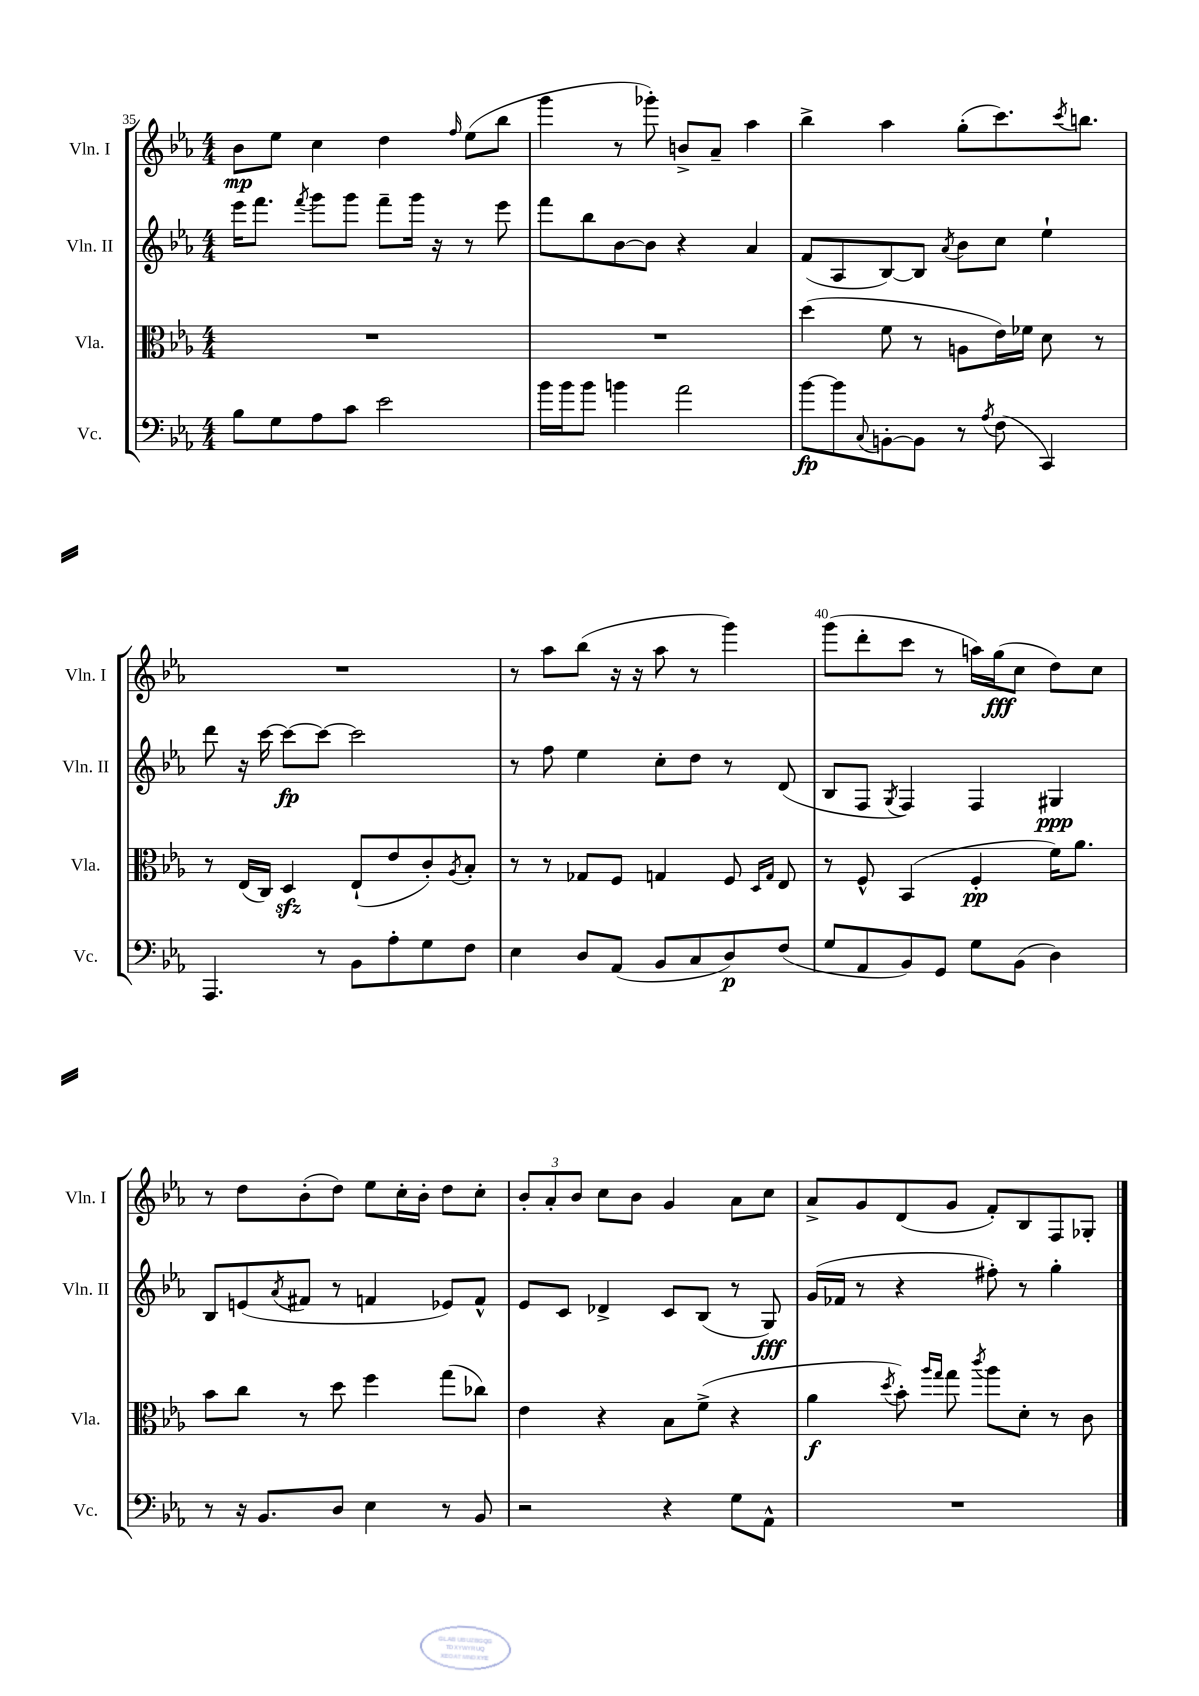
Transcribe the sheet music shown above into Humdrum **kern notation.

**kern	**kern	**kern	**kern
*staff4	*staff3	*staff2	*staff1
*clefF4	*clefC3	*clefG2	*clefG2
*k[b-e-a-]	*k[b-e-a-]	*k[b-e-a-]	*k[b-e-a-]
*M4/4	*M4/4	*M4/4	*M4/4
8B-\L	1r	16eee-\LK	8b-\L
.	.	8.fff\J	.
8G\	.	.	8ee-\J
.	.	8qfff/	.
8A-\	.	8ggg\L	4cc\
8c\J	.	8ggg\J	.
2e-\	.	8fff~\L	4dd\
.	.	16ggg\Jk	.
.	.	16r	.
.	.	.	16qqff/
.	.	8r	(8ee-\L
.	.	8eee-\	8bb-\J
=	=	=	=
16b-\LL	1r	8fff\L	4ggg\
16b-\J	.	.	.
8b-\J	.	8bb-\	.
4b\	.	[8b-\	8r
.	.	8b-\]J	8ggg-'\)
2a-\	.	4r	8b^/L
.	.	.	8a-~/J
.	.	4a-/	4aa-\
=	=	=	=
[8b-\L	(4dd\	(8f/L	4bb-^\
8b-\]	.	8A-/	.
8qqC/	.	.	.
[8BB'\	8f\	[8B-/)	4aa-\
8BB\]J	8r	8B-/]J	.
.	.	8qa-/	.
8r	8A\L	8b-\L	(8gg'\L
8qA-/	.	.	.
(8F\	16e-\L)	8cc\J	8.ccc\)
.	16f-\JJ	.	.
4CC/)	8d\	4ee-`\	.
.	.	.	8qccc/
.	.	.	8.bb\J
.	8r	.	.
=	=	=	=
4.AAA-/	8r	8ddd\	1r
.	(16E-/LL	16r	.
.	16C/JJ)	[16ccc\	.
.	4D/	8ccc\_L	.
8r	.	8ccc\_J	.
8BB-\L	(8E-`/L	2ccc\]	.
8A-'\	8e-/	.	.
8G\	8c'/)	.	.
.	8qA-/	.	.
8F\J	8B-'/J	.	.
=	=	=	=
4E-\	8r	8r	8r
.	8r	8ff\	8aa-\L
8D/L	8G-/L	4ee-\	(8bb-\J
(8AA-/J	8F/J	.	16r
.	.	.	16r
8BB-/L	4G/	8cc'\L	8aa-\
8C/	.	8dd\J	8r
8D/)	8F/	8r	4ggg\)
.	16qqD/LL	.	.
.	16qqG/JJ	.	.
(8F/J	8E-/	(8d/	.
=	=	=	=
8G/L	8r	8B-/L	(8ggg\L
8AA-/	8F^^/	8F/J	8ddd'\
.	.	8qG/	.
8BB-/)	(4BB-/	4F/)	8ccc\J
8GG/J	.	.	8r
8G\L	4F'/	4F/	16aa\LL)
.	.	.	(16gg\J
(8BB-\J	.	.	8cc\J
4D\)	16f\LK)	4G#/	8dd\L)
.	8.a-\J	.	.
.	.	.	8cc\J
=	=	=	=
8r	8b-\L	8B-/L	8r
16r	8cc\J	(8e/	8dd\L
8.BB-/L	.	.	.
.	.	8qa-/	.
.	8r	8f#/J	(8b-'\
8D/J	8dd\	8r	8dd\J)
4E-\	4ff\	4f/	8ee-\L
.	.	.	16cc'\L
.	.	.	16b-'\JJ
8r	(8gg\L	8e-/L)	8dd\L
8BB-/	8cc-\J)	8f^^/J	8cc'\J
=	=	=	=
2r	4e-\	8e-/L	12b-'/L
.	.	.	12a-'/
.	.	8c/J	.
.	.	.	12b-/J
.	4r	4d-^/	8cc\L
.	.	.	8b-\J
4r	8B-\L	8c/L	4g/
.	(8f^\J	(8B-/J	.
8G\L	4r	8r	8a-\L
8AA-^^\J	.	8G/)	8cc\J
=	=	=	=
1r	4a-\	(16g/LL	8a-^/L
.	.	16f-/JJ	.
.	.	8r	8g/
.	8qdd/	.	.
.	8b-'\)	4r	(8d/
.	16qqaa-/LL	.	.
.	16qqgg/JJ	.	.
.	8gg\	.	8g/J
.	8qccc/	.	.
.	8aa-\L	8ff#'\)	8f'/L)
.	8d'\J	8r	8B-/
.	8r	4gg'\	8F/
.	8c\	.	8G-'/J
==	==	==	==
*-	*-	*-	*-
